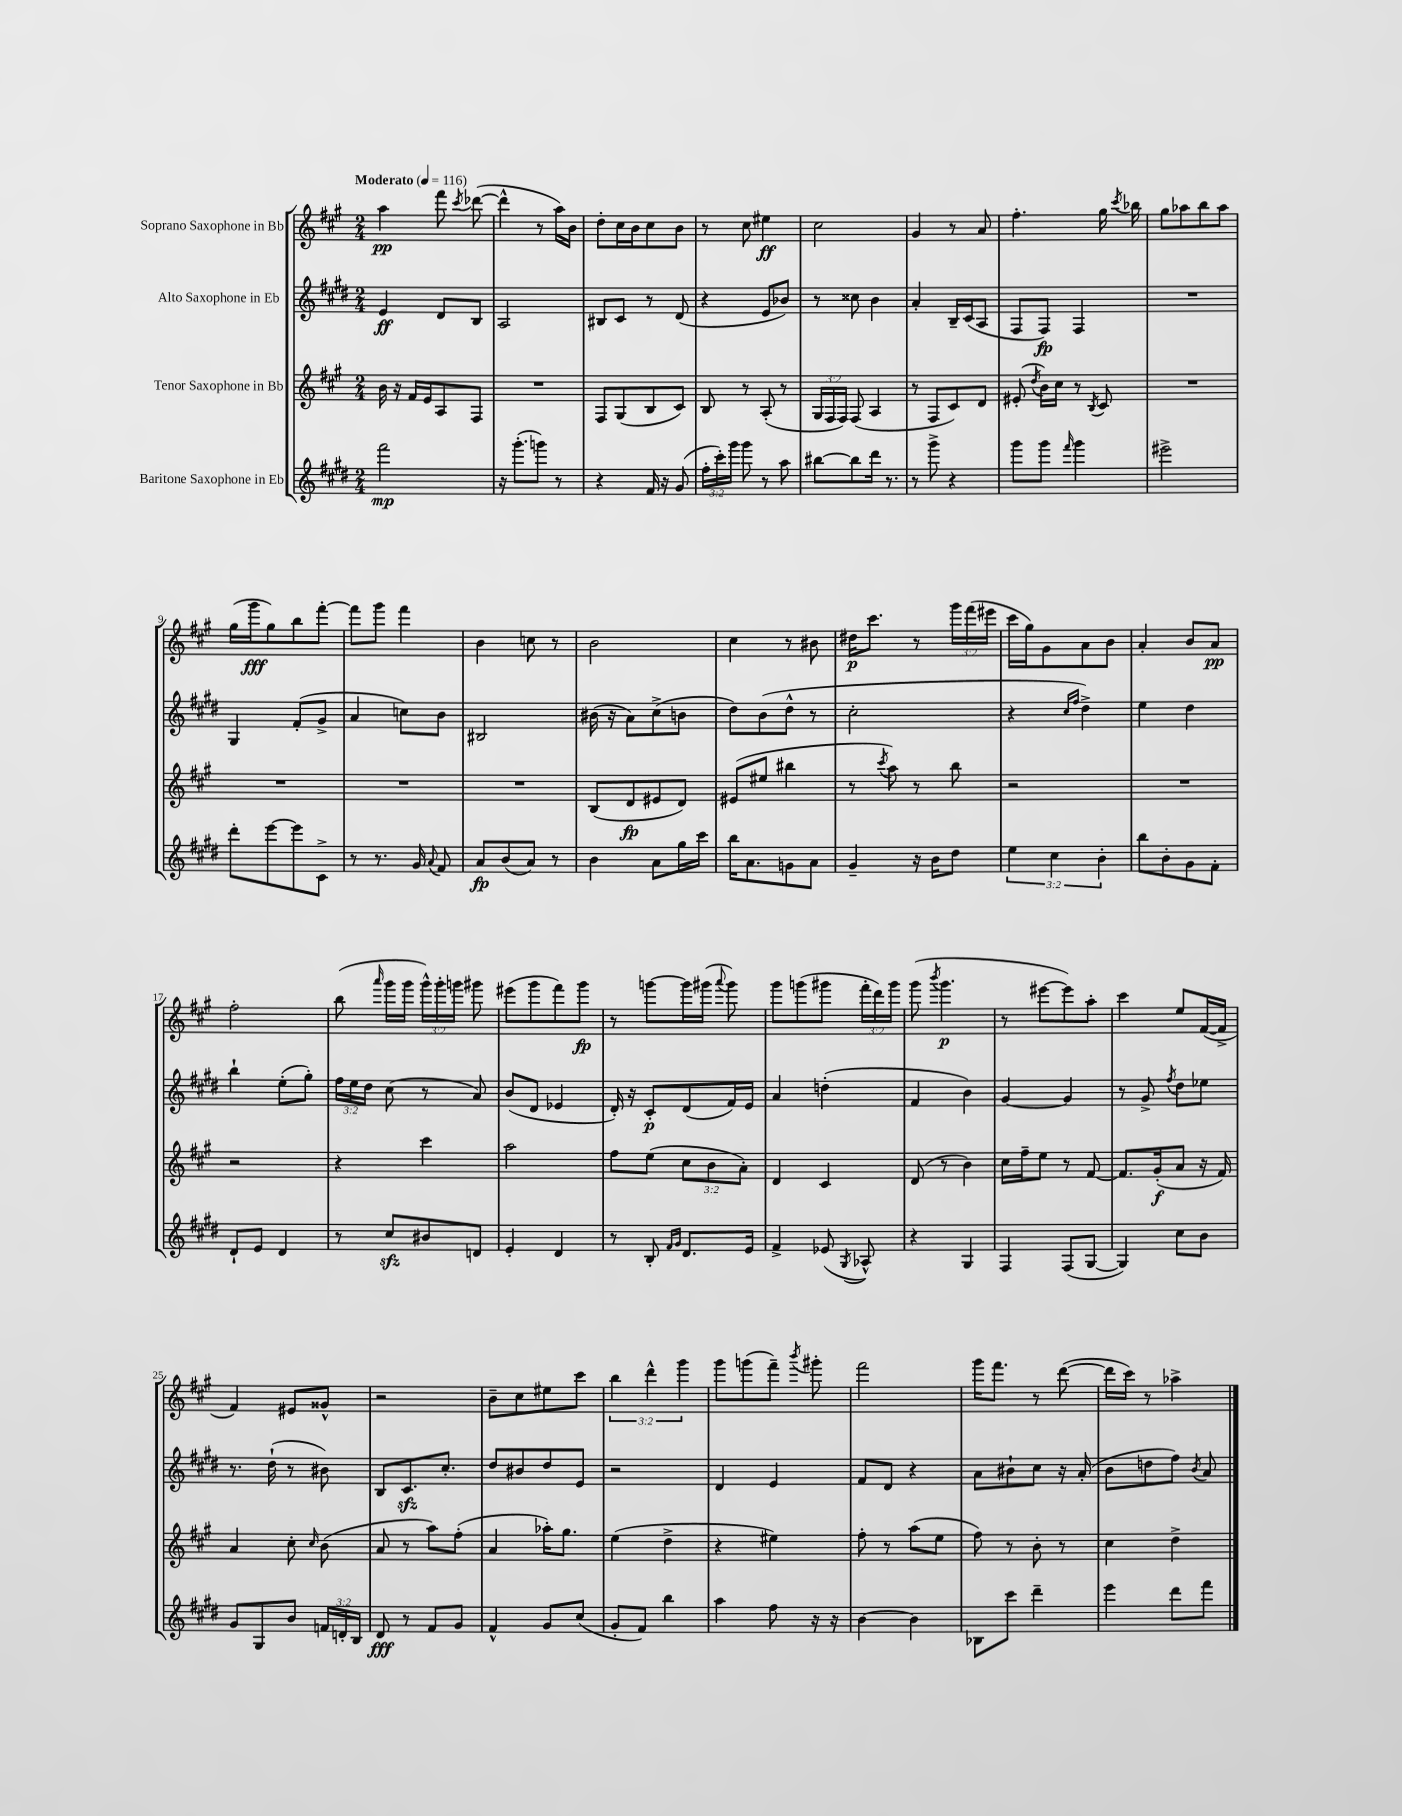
<<
\new StaffGroup <<
\new Staff = "s0" \with { instrumentName = "Soprano Saxophone in Bb" } {
    \clef treble \key a \major \numericTimeSignature \time 2/4 \override Staff.TupletNumber.text = #tuplet-number::calc-fraction-text \tempo "Moderato" 4 = 116
    \autoBeamOff a''4\pp fis'''8 \acciaccatura { cis'''8 } des'''8~( |
    des'''4-^ r8 a''16[) b'16] |
    d''8[-. cis''16 b'16 cis''8 b'8] |
    r8 cis''8 eis''4\ff |
    cis''2 |
    gis'4 r8 a'8 |
    fis''4.-. gis''16 \acciaccatura { cis'''8 } bes''16 |
    gis''8[ aes''8 b''8 aes''8] |
    gis''16[( gis'''16\fff gis''8) b''8 fis'''8]~-. |
    fis'''8[ gis'''8] fis'''4 |
    b'4 c''8 r8 |
    b'2 |
    cis''4 r8 bis'8 |
    dis''16[\p cis'''8.] r8 \tuplet 3/2 { gis'''16[ fis'''16( eis'''16] } |
    cis'''16[ gis''16) gis'8 a'8 b'8] |
    a'4-. b'8[ a'8]\pp |
    fis''2-. |
    b''8( \grace { a'''16 } gis'''16[ gis'''16] \tuplet 3/2 { gis'''16[-^) gis'''16-. g'''16] } gis'''8 |
    eis'''8[( gis'''8 fis'''8) gis'''8]\fp |
    r8 g'''8[~ g'''16 gis'''16]( \appoggiatura { a'''8 } gis'''8) |
    gis'''8[ g'''8( gis'''8] \tuplet 3/2 { fis'''16[-. d'''16) gis'''16] } |
    gis'''8( \acciaccatura { b'''8 } gis'''4.\p |
    r8 eis'''8[~ eis'''8) a''8]-. |
    cis'''4 e''8[ fis'16~( fis'16]-> |
    fis'4) eis'8[ gisis'8]-^ |
    r2 |
    b'8[-- cis''8 eis''8 cis'''8] |
    \tuplet 3/2 { b''4 d'''4-^ gis'''4 } |
    gis'''8[ g'''8( fis'''8]--) \acciaccatura { b'''8 } gis'''8-. |
    fis'''2 |
    gis'''16[ fis'''8.] r8 d'''8~( |
    d'''16[ cis'''16]) r8 aes''4-> \bar "|." |
}
\new Staff = "s1" \with { instrumentName = "Alto Saxophone in Eb" } {
    \clef treble \key e \major \numericTimeSignature \time 2/4 \override Staff.TupletNumber.text = #tuplet-number::calc-fraction-text
    \autoBeamOff e'4\ff dis'8[ b8] |
    a2 |
    bis8[ cis'8] r8 dis'8( |
    r4 e'8[ bes'8]) |
    r8 cisis''8 b'4 |
    a'4-. b16[-- cis'16( a8] |
    fis8[ fis8]\fp) fis4 |
    R2 |
    gis4 fis'8[-.( gis'8]-> |
    a'4 c''8[) b'8] |
    bis2 |
    bis'16( r16 a'8[) cis''8->( b'8] |
    dis''8[) b'8( dis''8]-^ r8 |
    cis''2-. |
    r4 \grace { cis''16[ fis''16] } dis''4->) |
    e''4 dis''4 |
    b''4-! e''8[-.( gis''8]-.) |
    \tuplet 3/2 { fis''16[ e''16 dis''16] } cis''8( r8 a'8) |
    b'8[( dis'8] ees'4 |
    dis'16-.) r16 cis'8[-.\p dis'8( fis'16) e'16] |
    a'4 d''4-.( |
    fis'4 b'4) |
    gis'4~ gis'4 |
    r8 gis'8-> \acciaccatura { fis''8 } dis''8[ ees''8] |
    r8. dis''16-!( r8 bis'8) |
    b8[ cis'8.\sfz cis''8.]-. |
    dis''8[ bis'8 dis''8 e'8] |
    r2 |
    dis'4 e'4 |
    fis'8[ dis'8] r4 |
    a'8[ bis'8-! cis''8] r16 a'16-.( |
    b'8[ d''8 fis''8]) \acciaccatura { b'8 } a'8 \bar "|." |
}
\new Staff = "s2" \with { instrumentName = "Tenor Saxophone in Bb" } {
    \clef treble \key a \major \numericTimeSignature \time 2/4 \override Staff.TupletNumber.text = #tuplet-number::calc-fraction-text
    \autoBeamOff b'16 r16 fis'16[ e'16 a8 fis8] |
    R2 |
    fis8[ gis8( b8 cis'8]) |
    b8 r8 a8-.( r8 |
    \tuplet 3/2 { gis16[ fis16 fis16]) } fis8( a4 |
    r8 fis8[ cis'8) d'8] |
    eis'8-.( \acciaccatura { d''8 } b'16[) cis''16] r8 \acciaccatura { b8 } cis'8 |
    R2 |
    R2 |
    R2 |
    R2 |
    b8[( d'8\fp eis'8 d'8]) |
    eis'8[( eis''8] bis''4 |
    r8 \acciaccatura { cis'''8 } a''8) r8 b''8 |
    r2 |
    R2 |
    r2 |
    r4 cis'''4 |
    a''2 |
    fis''8[ e''8]( \tuplet 3/2 { cis''8[ b'8 a'8]-.) } |
    d'4 cis'4 |
    d'8( r8 b'4) |
    cis''16[ fis''16-- e''8] r8 fis'8~ |
    fis'8.[ gis'16-.\f( a'8] r16 fis'16) |
    a'4 cis''8-. \grace { cis''16 } b'8( |
    a'8 r8 a''8[) fis''8]-.( |
    a'4 aes''16[-.) gis''8.] |
    e''4( d''4-> |
    r4 eis''4) |
    fis''8-. r8 a''8[( e''8] |
    fis''8) r8 b'8-. r8 |
    cis''4 d''4-> \bar "|." |
}
\new Staff = "s3" \with { instrumentName = "Baritone Saxophone in Eb" } {
    \clef treble \key e \major \numericTimeSignature \time 2/4 \override Staff.TupletNumber.text = #tuplet-number::calc-fraction-text
    \autoBeamOff fis'''2\mp |
    r16 gis'''8.[-.( g'''8]) r8 |
    r4 fis'16 r16 gis'8( |
    \tuplet 3/2 { fis''16[-. cis'''16-.) gis'''16] } gis'''8 r8 a''8 |
    bis''8[~ bis''8 dis'''16] r8. |
    r8 gis'''8-> r4 |
    gis'''8[ gis'''8] \grace { fis'''16 } gis'''4 |
    eis'''2-> |
    dis'''8[-. e'''8~ e'''8 cis'8]-> |
    r8 r8. gis'16 \appoggiatura { a'8 } fis'8 |
    a'8[\fp b'8( a'8]) r8 |
    b'4 a'8[ gis''16 cis'''16] |
    b''16[ a'8. g'8 a'8] |
    gis'4-- r16 b'16[ dis''8] |
    \tuplet 3/2 { e''4 cis''4 b'4-. } |
    b''8[ b'8-. gis'8 fis'8]-. |
    dis'8[-! e'8] dis'4 |
    r8 cis''8[\sfz bis'8 d'8] |
    e'4-. dis'4 |
    r8 b8-. \grace { fis'16[ gis'16] } dis'8.[ e'16] |
    fis'4-> ees'8( \acciaccatura { gis8 } aes8-^) |
    r4 gis4 |
    fis4 fis8[( gis8]~ |
    gis4) cis''8[ b'8] |
    gis'8[ gis8 b'8] \tuplet 3/2 { f'16[ d'16-. b16] } |
    dis'8\fff r8 fis'8[ gis'8] |
    fis'4-^ gis'8[ cis''8]( |
    gis'8[-. fis'8]) b''4 |
    a''4 fis''8 r16 r16 |
    b'4~ b'4 |
    bes8[ cis'''8] dis'''4-- |
    e'''4 dis'''8[ fis'''8] \bar "|." |
}
>>
>>
